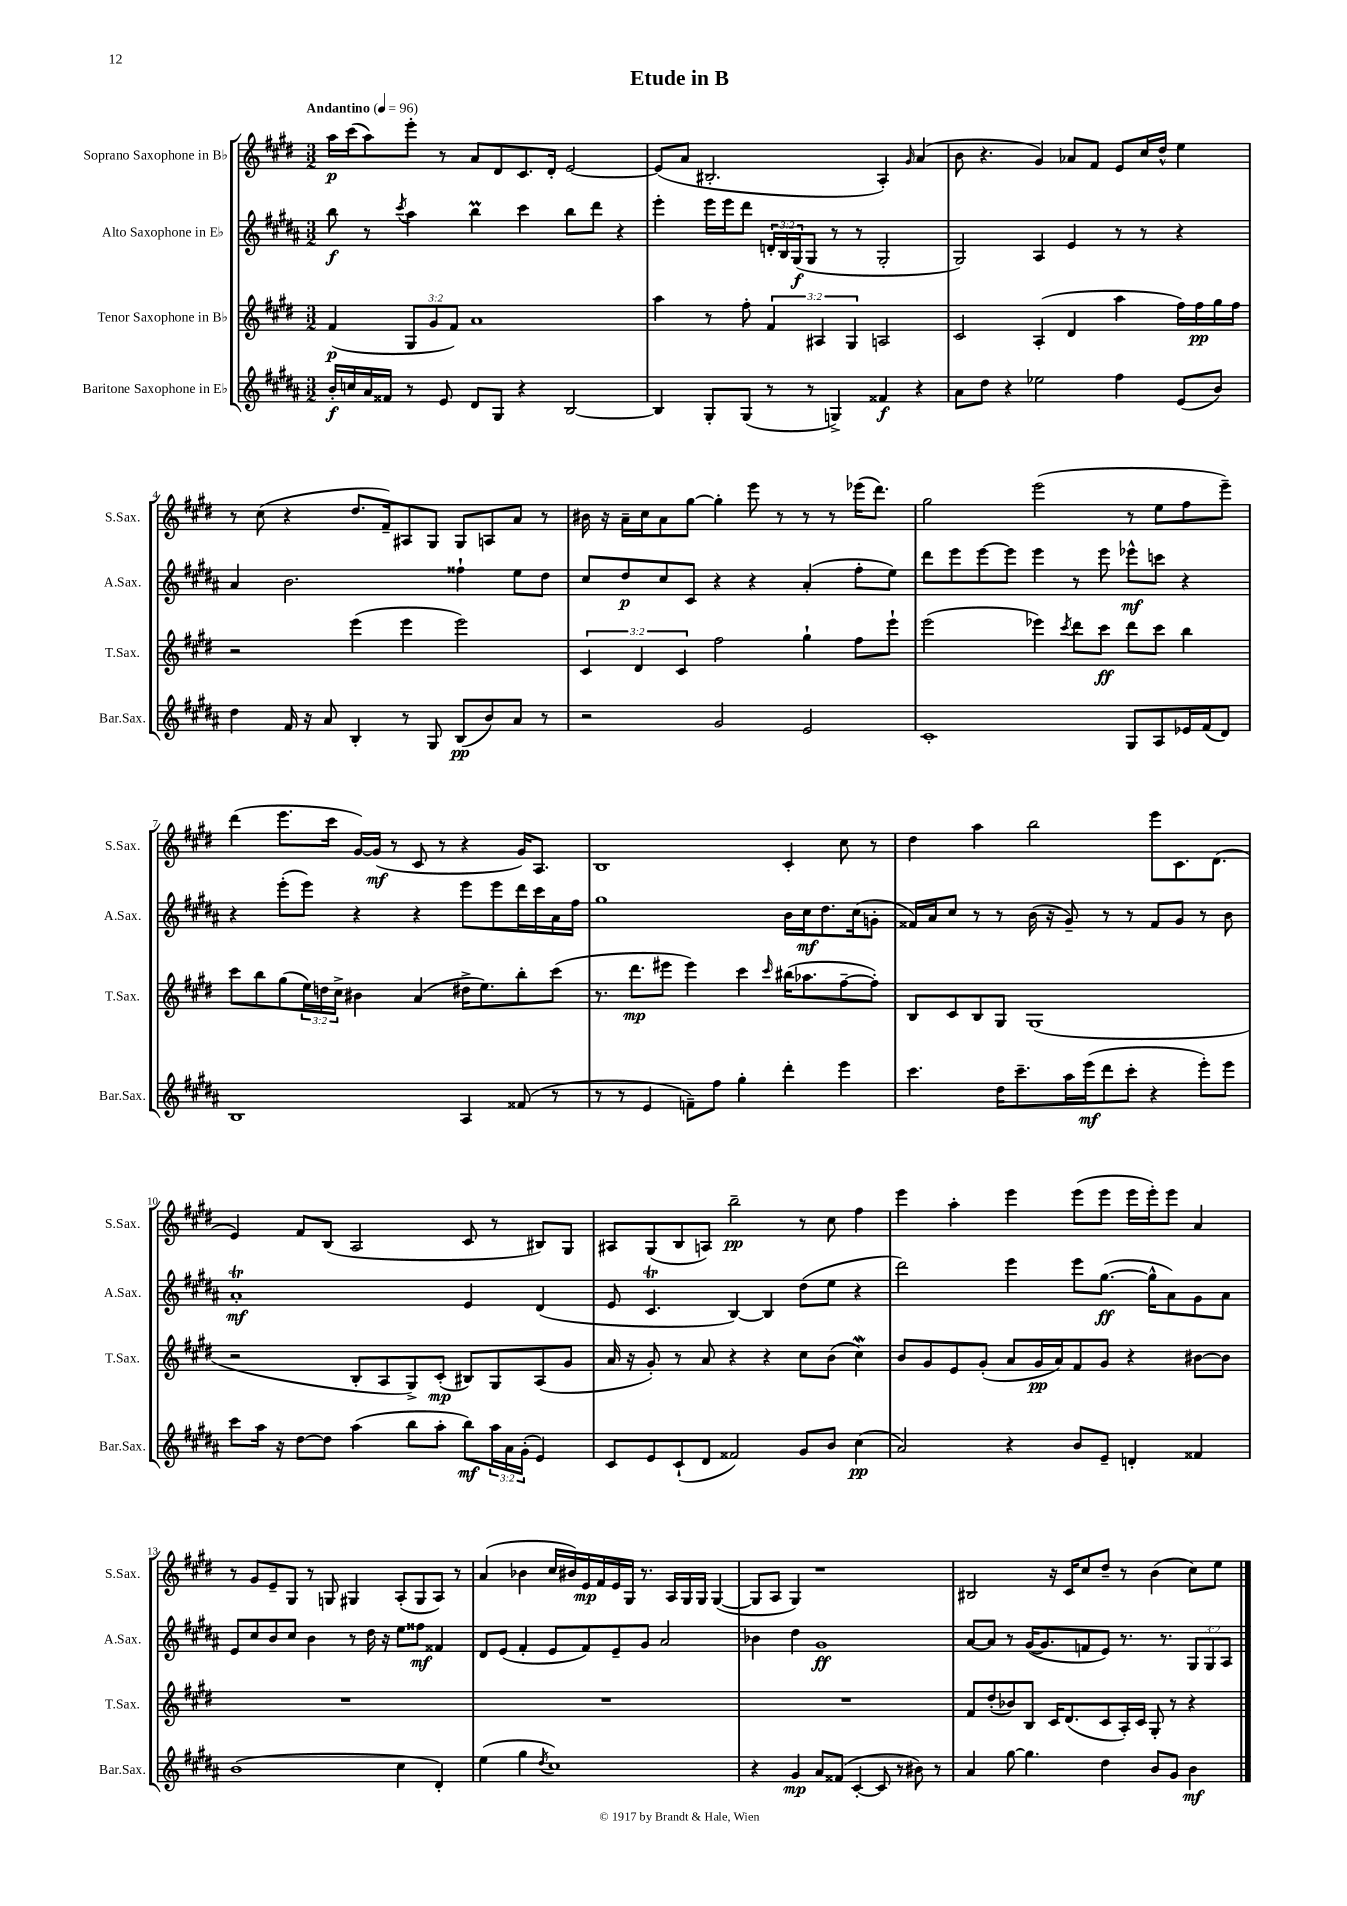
\header { title = "Etude in B" }
<<
\new StaffGroup <<
\new Staff = "s0" \with { instrumentName = "Soprano Saxophone in Bb" shortInstrumentName = "S.Sax." } {
    \clef treble \key e \major \numericTimeSignature \time 3/2 \tempo "Andantino" 4 = 96
    a''16\p cis'''16( a''8) e'''8-. r8 a'8 dis'8 cis'8. dis'16-. e'2~ |
    e'8( a'8 bis2.-. a4-.) \grace { gis'16 } a'4( |
    b'8 r4. gis'4) aes'8 fis'8 e'8 cis''16 dis''16-^ e''4 |
    r8 cis''8( r4 dis''8. fis'16--) ais8 gis8 gis8 a8 a'8 r8 |
    bis'16 r16 a'16-- cis''16 a'8 gis''8~ gis''4-. e'''8 r8 r8 r8 ees'''16( dis'''8.) |
    gis''2 e'''2( r8 e''8 fis''8 e'''8--) |
    dis'''4( e'''8. cis'''16 gis'16~) gis'16\mf( r8 cis'8 r8 r4 gis'16) a8. |
    b1 cis'4-. cis''8 r8 |
    dis''4 a''4 b''2 e'''8 cis'8. dis'8.( |
    e'4) fis'8 b8( a2 cis'8 r8 bis8) gis8 |
    ais8 gis8( b8 a8) b''2--\pp r8 cis''8 fis''4 |
    e'''4 a''4-. e'''4 e'''8( e'''8 e'''16 e'''16-.) e'''8 a'4 |
    r8 gis'8 e'8-- gis8 r8 g8 gis4 a8-.( gis8 a8) r8 |
    a'4( bes'4 cis''16 bis'16) e'16\mp fis'16 e'16 gis16 r8. a16 gis16 gis16 gis4~( |
    gis8 a8 gis4) r1 |
    bis2 r16 cis'16 cis''8 dis''8-- r8 b'4( cis''8) e''8 \bar "|." |
}
\new Staff = "s1" \with { instrumentName = "Alto Saxophone in Eb" shortInstrumentName = "A.Sax." } {
    \clef treble \key b \major \numericTimeSignature \time 3/2 \override Staff.TupletNumber.text = #tuplet-number::calc-fraction-text
    b''8\f r8 \acciaccatura { cis'''8 } ais''4 b''4\prall cis'''4 b''8 dis'''8 r4 |
    e'''4-. e'''16 e'''16 dis'''8 \tuplet 3/2 { d'16-. b16 gis16\f( } gis8 r8 r8 gis2-. |
    gis2) ais4 e'4 r8 r8 r4 |
    ais'4 b'2. fisis''4-! e''8 dis''8 |
    cis''8 dis''8\p cis''8 cis'8 r4 r4 ais'4-.( fis''8-. e''8) |
    dis'''8 e'''8 e'''8~ e'''8 e'''4 r8 e'''8 ees'''8-^\mf c'''8 r4 |
    r4 e'''8-.( e'''8) r4 r4 e'''8 e'''8 dis'''16 cis'''16 ais'16 fis''16 |
    gis''1 b'16 cis''16\mf dis''8. cis''16( g'8-. |
    fisis'16) ais'16 cis''8 r8 r8 b'16( r16 gis'8--) r8 r8 fisis'8 gis'8 r8 b'8 |
    ais'1-.\trill\mf e'4 dis'4( |
    e'8 cis'4.\trill b4~) b4 dis''8( e''8 r4 |
    dis'''2) e'''4 e'''8 gis''8.~\ff( gis''16-^ ais'8) gis'8 ais'8 |
    e'8 cis''8 b'8 cis''8 b'4 r8 dis''16 r16 e''8 fisis''8\mf fisis'4 |
    dis'8 e'8( fis'4-. e'8 fis'8) e'8-- gis'8 ais'2 |
    bes'4 dis''4 gis'1\ff |
    ais'8~ ais'8 r8 gis'16~( gis'8. f'8 e'8) r8. r8. \tuplet 3/2 { gis8 gis8 ais8 } \bar "|." |
}
\new Staff = "s2" \with { instrumentName = "Tenor Saxophone in Bb" shortInstrumentName = "T.Sax." } {
    \clef treble \key e \major \numericTimeSignature \time 3/2 \override Staff.TupletNumber.text = #tuplet-number::calc-fraction-text
    fis'4\p( \tuplet 3/2 { gis8 gis'8 fis'8) } a'1 |
    a''4 r8 fis''8-. \tuplet 3/2 { fis'4 ais4 gis4 } a2 |
    cis'2 a4-.( dis'4 a''4 fis''16) fis''16\pp gis''16 fis''16 |
    r2 e'''4( e'''4 e'''2) |
    \tuplet 3/2 { cis'4 dis'4 cis'4 } fis''2 gis''4-! fis''8 e'''8-! |
    e'''2( ees'''4) \acciaccatura { cis'''8 } dis'''8 cis'''8\ff dis'''8 cis'''8 b''4 |
    cis'''8 b''8 gis''8( \tuplet 3/2 { e''16) d''16 cis''16-> } bis'4 a'4( dis''16-> e''8.) b''8-. cis'''8( |
    r8. dis'''8.\mp eis'''8 eis'''4) cis'''4 \grace { cis'''16 } bis''16( aes''8. fis''8~-- fis''8-.) |
    b8 cis'8 b8 gis8 gis1( |
    r2 b8-. a8 gis8->) cis'8-.\mp( bis8) gis8 a8( gis'8 |
    a'16 r16 gis'8-.) r8 a'8 r4 r4 cis''8 b'8( cis''4\mordent) |
    b'8 gis'8 e'8 gis'8-.( a'8 gis'16\pp a'16) fis'8 gis'8 r4 bis'8~ bis'8 |
    R1. |
    R1. |
    R1. |
    fis'8 dis''8-.( bes'8) b8 cis'16 dis'8.( cis'8 a16-.) cis'16 gis8-. r8 r4 \bar "|." |
}
\new Staff = "s3" \with { instrumentName = "Baritone Saxophone in Eb" shortInstrumentName = "Bar.Sax." } {
    \clef treble \key b \major \numericTimeSignature \time 3/2 \override Staff.TupletNumber.text = #tuplet-number::calc-fraction-text
    b'16-.\f c''16 ais'16 fisis'16 r8 e'8 dis'8 gis8 r4 b2~ |
    b4 gis8-. gis8( r8 r8 g4->) fisis'4\f r4 |
    ais'8 dis''8 r4 ees''2 fis''4 e'8( b'8) |
    dis''4 fis'16 r16 ais'8 b4-. r8 gis8 b8\pp( b'8) ais'8 r8 |
    r2 gis'2 e'2 |
    cis'1-. gis8 ais8 ees'16 fis'16( dis'8) |
    b1 ais4 fisis'8( r8 |
    r8 r8 e'4 f'8--) fis''8 gis''4-. dis'''4-. e'''4 |
    cis'''4. dis''16 cis'''8.-- ais''16 e'''16\mf( dis'''8 cis'''8-. r4 e'''8-.) e'''8 |
    cis'''8 ais''16 r16 dis''8~ dis''8 ais''4( b''8 ais''8-. b''8\mf) \tuplet 3/2 { ais''16 ais'16 gis'16-.( } e'4) |
    cis'8 e'8 cis'8-!( dis'8 fisis'2) gis'8 b'8 cis''4\pp( |
    ais'2) r4 b'8 e'8-- d'4-. fisis'4 |
    b'1( cis''4 dis'4-.) |
    e''4( gis''4 \acciaccatura { dis''8 } cis''1) |
    r4 gis'4\mp ais'8 fisis'8( cis'4~-. cis'8 r8 bis'8) r8 |
    ais'4 gis''8~ gis''4. dis''4 b'8 gis'8 b'4\mf \bar "|." |
}
>>
>>
